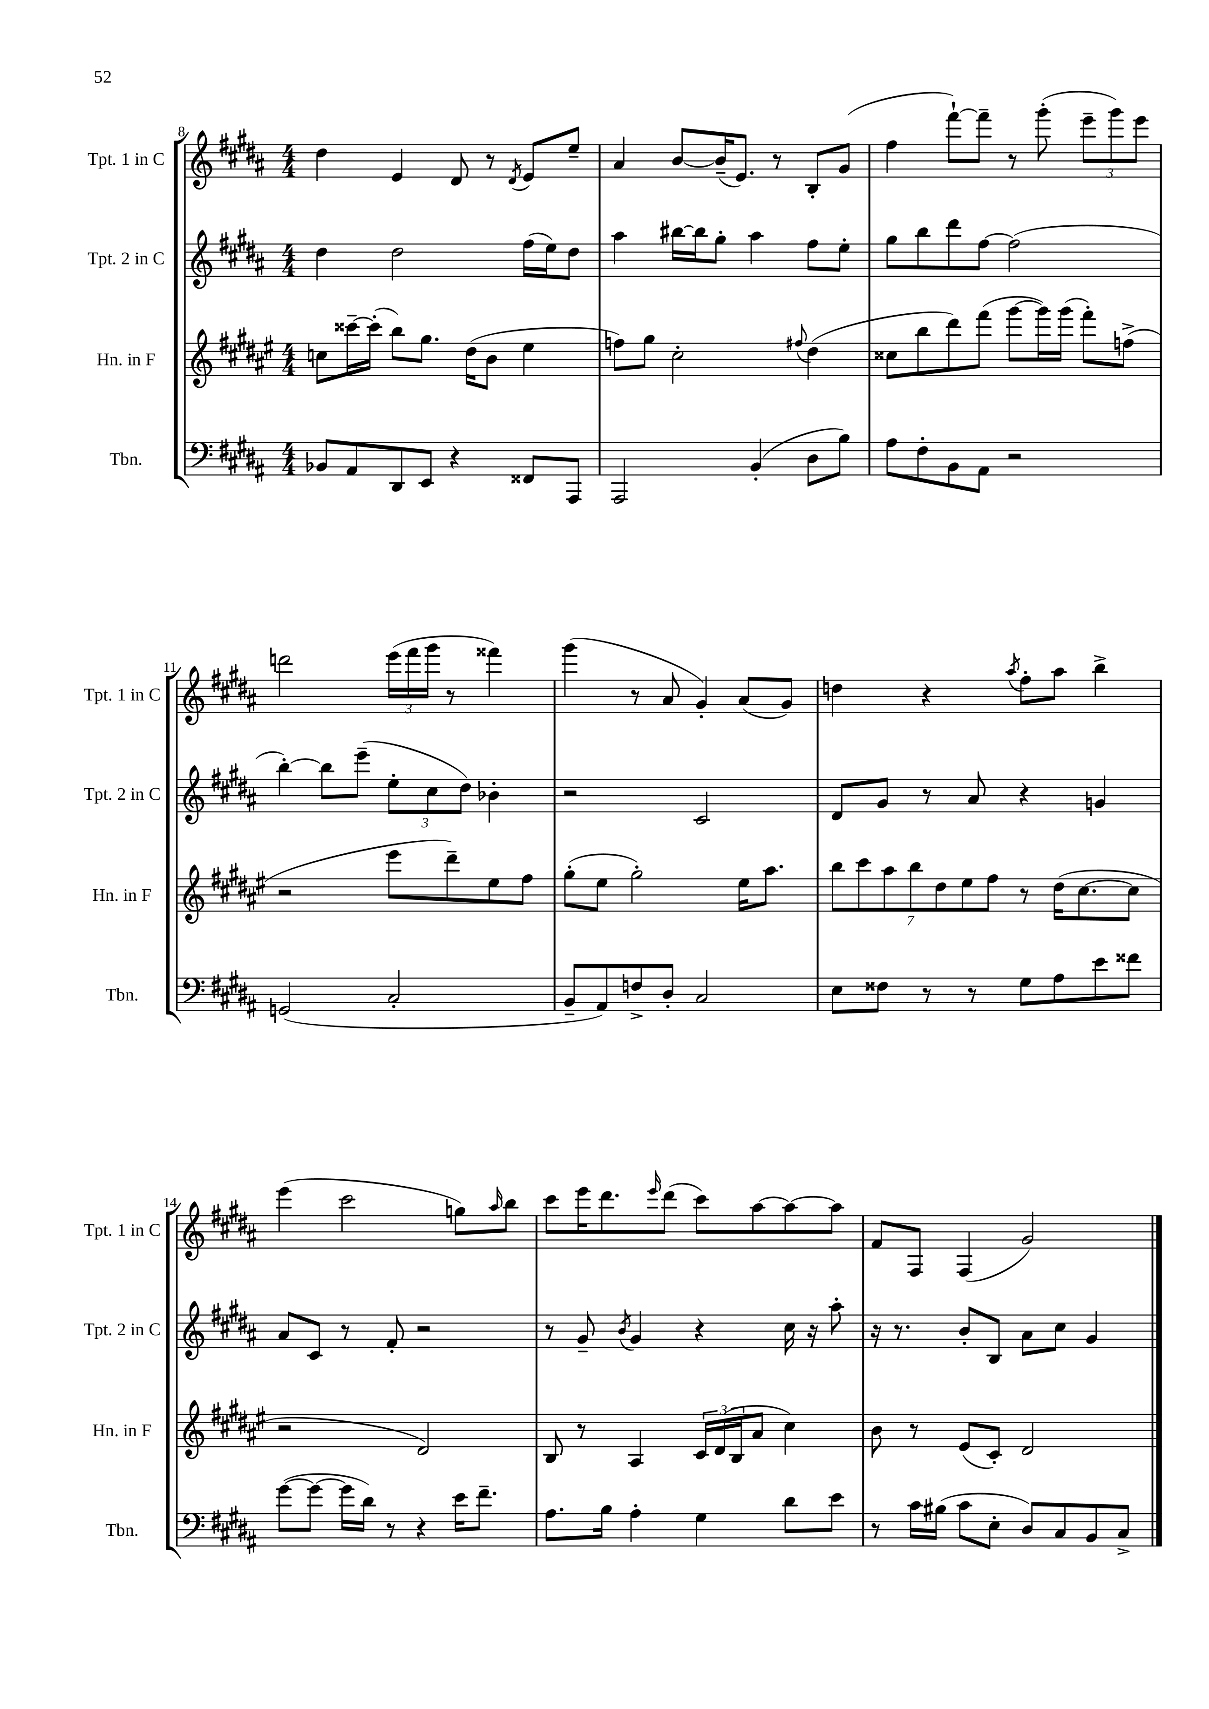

**kern	**kern	**kern	**kern
*part4	*part3	*part2	*part1
*staff4	*staff3	*staff2	*staff1
*I"Tbn.	*I"Hn. in F	*I"Tpt. 2 in C	*I"Tpt. 1 in C
*I'Tbn.	*I'Hn. in F	*I'Tpt. 2 in C	*I'Tpt. 1 in C
*clefF4	*clefG2	*clefG2	*clefG2
*k[f#c#g#d#a#]	*k[f#c#g#d#a#e#]	*k[f#c#g#d#a#]	*k[f#c#g#d#a#]
*M4/4	*M4/4	*M4/4	*M4/4
=8	=8	=8	=8
8BB-X/L	8ccn\L	4dd#\	4dd#\
8AA#/	[16ccc##X~\L	.	.
.	(16ccc##'\JJ]	.	.
8DD#/	8bb\L)	2dd#\	4e/
8EE/J	8.gg#\J	.	.
4r	.	.	8d#/
.	(16dd#\KL	.	.
.	8b\J	.	8r
.	.	.	8qd#/
8FF##X/L	4ee#\	(16ff#\LL	8e/L
.	.	16ee\J)	.
8AAA#/J	.	8dd#\J	8ee~/J
=9	=9	=9	=9
2AAA#/	8ffn\L)	4aa#\	4a#/
.	8gg#\J	.	.
.	2cc#'\	[16bb#X\LL	[8b/L
.	.	16bb#\J]	.
.	.	8gg#'\J	(16b~/K]
.	.	.	8.e/J)
(4BB'/	.	4aa#\	.
.	.	.	8r
.	8qqff#X/	.	.
8D#\L	(4dd#\	8ff#\L	8B'/L
8B\J)	.	8ee'\J	(8g#/J
=10	=10	=10	=10
8A#\L	8cc##X\L	8gg#\L	4ff#\
8F#'\	8bb\	8bb\	.
8BB\	8ddd#\)	8ddd#\	[8fff#`\L)
8AA#\J	(8fff#\J	[8ff#\J	8fff#~\J]
2r	[8ggg#\L	(2ff#\]	8r
.	16ggg#\L])	.	(8ggg#'\
.	(16ggg#\JJ	.	.
.	8fff#'\L)	.	12eee~\L
.	.	.	12ggg#\)
.	(8ffn^\J	.	.
.	.	.	12eee\J
!!LO:LB:g=z
=11	=11	=11	=11
(2GGn/	2r	[4bb'\)	2dddn\
.	.	8bb\L]	.
.	.	(8eee~\J	.
2C#'/	8eee#\L	12ee'\L	(24eee\LL
.	.	.	24fff#\
.	.	12cc#\	24ggg#\JJ
.	8ddd#~\)	.	8r
.	.	12dd#\J)	.
.	8ee#\	4b-X'\	4fff##X\)
.	8ff#\J	.	.
=12	=12	=12	=12
8BB~/L	(8gg#'\L	2r	(4ggg#\
8AA#/)	8ee#\J	.	.
8Fn^/	2gg#'\)	.	8r
8D#'/J	.	.	8a#/
2C#/	.	2c#/	4g#'/)
.	16ee#\KL	.	(8a#/L
.	8.aa#\J	.	.
.	.	.	8g#/J)
=13	=13	=13	=13
8E\L	14bb\L	8d#/L	4ddn\
.	14ccc#\	.	.
8F##X\J	.	8g#/J	.
.	14aa#\	.	.
.	14bb\	.	.
8r	.	8r	4r
.	14dd#\	.	.
.	14ee#\	.	.
8r	.	8a#/	.
.	14ff#\J	.	.
.	.	.	8qaa#/
8G#\L	8r	4r	8ff#'\L
8A#\	(16dd#\KL	.	8aa#\J
.	[8.cc#\	.	.
8e\	.	4gn/	4bb^\
8f##X\J	8cc#\J]	.	.
!!LO:LB:g=z
=14	=14	=14	=14
([8g#\L	2r	8a#/L	(4eee\
8g#\J_	.	8c#/J	.
16g#\LL]	.	8r	2ccc#\
16d#\JJ)	.	.	.
8r	.	8f#'/	.
4r	2d#/)	2r	.
16e\KL	.	.	8ggn\L)
8.f#~\J	.	.	.
.	.	.	16qqaa#/
.	.	.	8bb\J
=15	=15	=15	=15
8.A#\L	8B/	8r	8ccc#\L
.	8r	8g#~/	16eee\K
16B\Jk	.	.	8.ddd#\
.	.	8qb/	.
4A#'\	4A#/	4g#/	.
.	.	.	16qqeee/
.	.	.	(8ddd#\J
4G#\	24c#/LL	4r	8ccc#\L)
.	(24d#/	.	.
.	24B/J	.	.
.	8a#/J	.	[8aa#\
8d#\L	4cc#\)	16cc#\	8aa#\_
.	.	16r	.
8e\J	.	8aa#'\	8aa#\J]
=16	=16	=16	=16
8r	8b\	16r	8f#/L
.	.	8.r	.
16c#\LL	8r	.	8F#/J
(16B#X\JJ	.	.	.
8c#\L	(8e#/L	8b'/L	(4F#/
8E'\J	8c#'/J)	8B/J	.
8D#/L)	2d#/	8a#\L	2g#/)
8C#/	.	8cc#\J	.
8BB/	.	4g#/	.
8C#^/J	.	.	.
==	==	==	==
*-	*-	*-	*-
